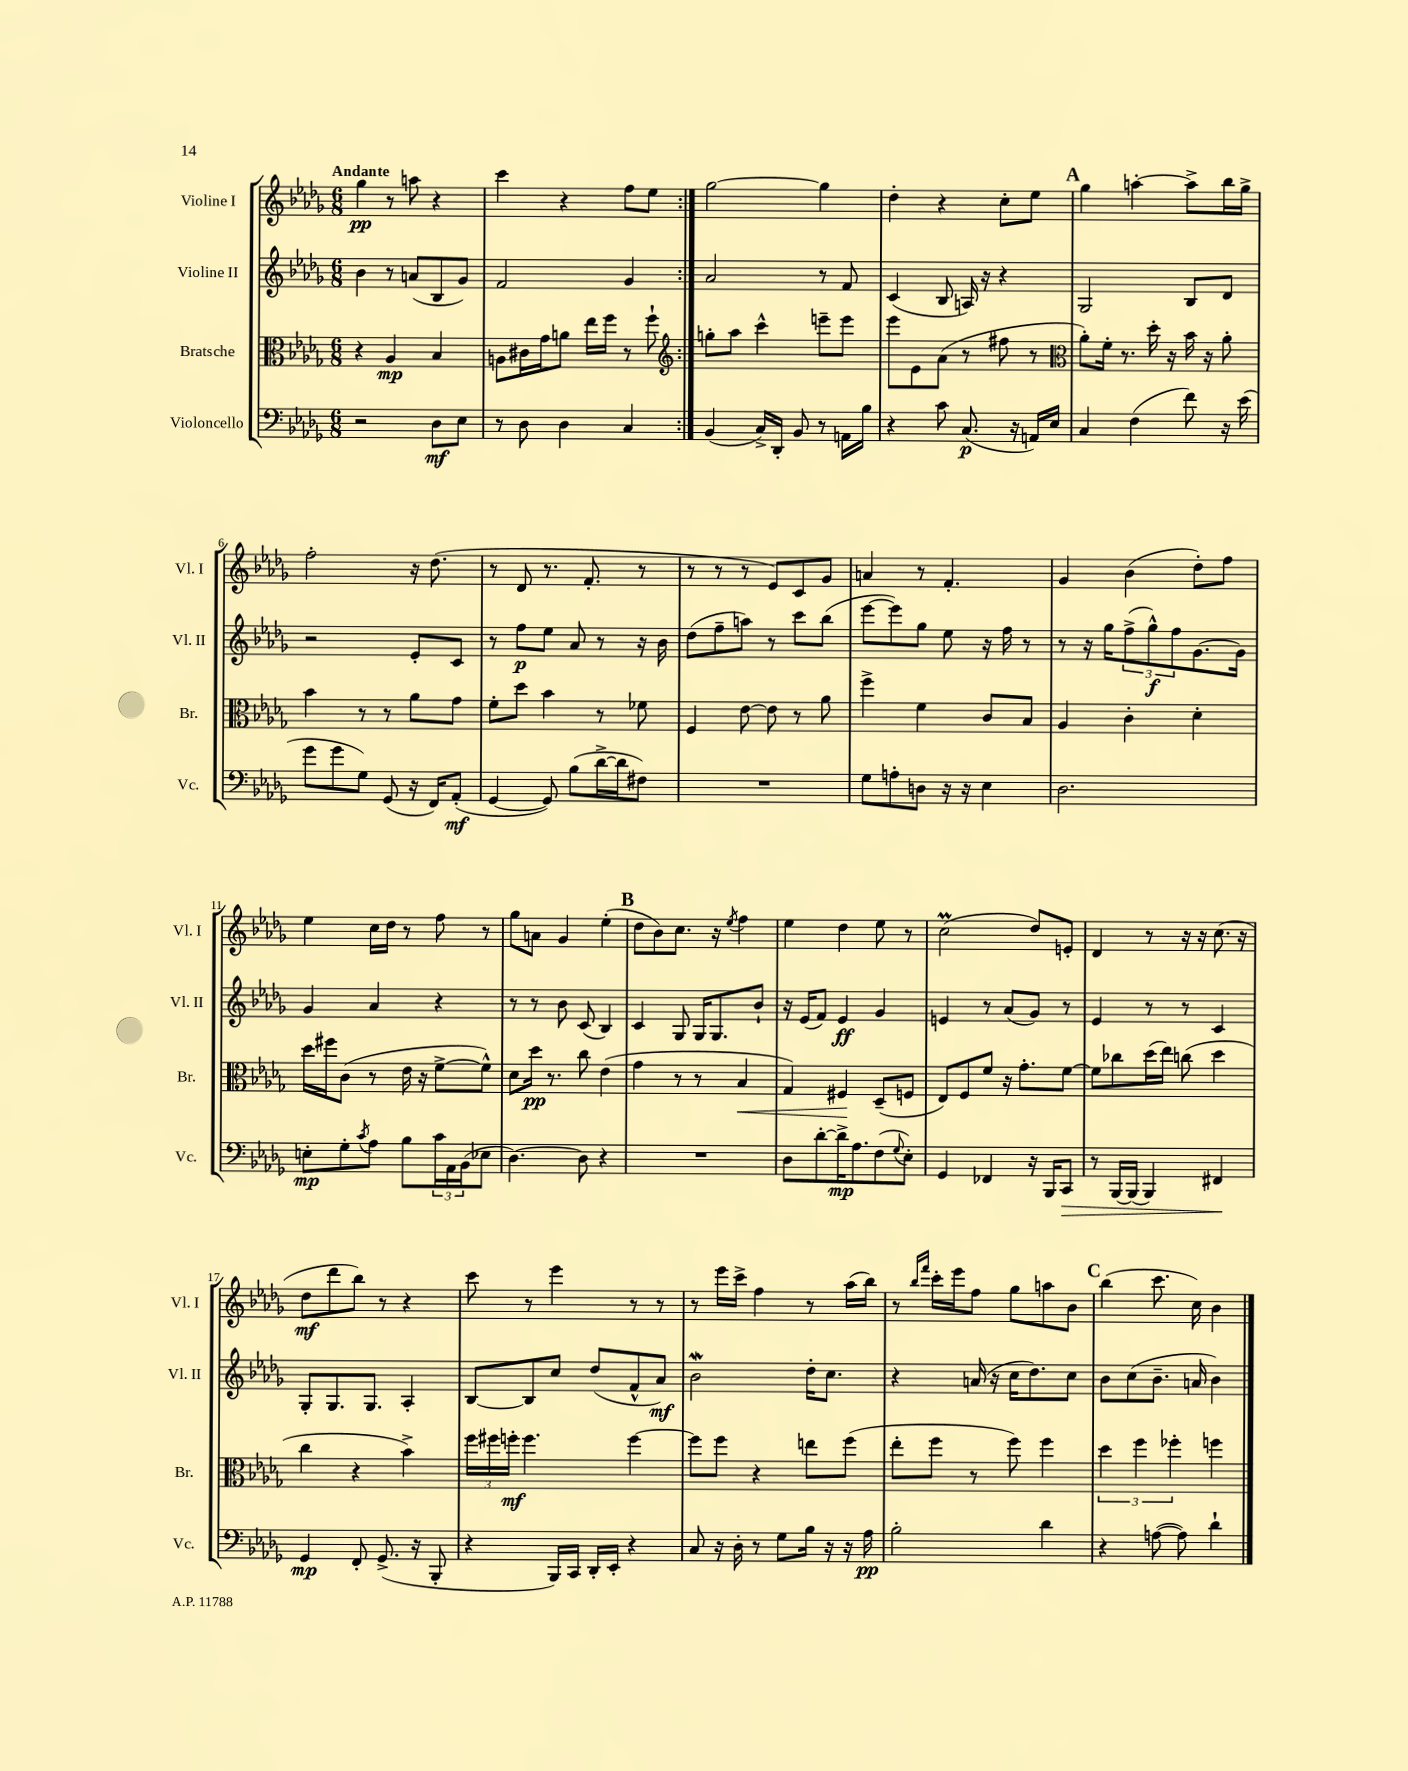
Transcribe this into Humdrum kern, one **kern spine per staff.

**kern	**kern	**kern	**kern
*staff4	*staff3	*staff2	*staff1
*clefF4	*clefC3	*clefG2	*clefG2
*k[b-e-a-d-g-]	*k[b-e-a-d-g-]	*k[b-e-a-d-g-]	*k[b-e-a-d-g-]
*M6/8	*M6/8	*M6/8	*M6/8
2r	4r	4b-\	4gg-\
.	4A-/	8r	8r
.	.	(8a/L	8aa\
8D-\L	4B-/	8B-/	4r
8E-\J	.	8g-/J)	.
=	=	=	=
8r	8A\L	2f/	4ccc\
8D-\	16c#\L	.	.
.	16g-\J	.	.
4D-\	8a\J	.	4r
.	16ee-\LL	.	.
.	16ff\JJ	.	.
4C/	8r	4g-/	8ff\L
.	8ff`\	.	8ee-\J
=:|!	=:|!	=:|!	=:|!
*	*clefG2	*	*
(4BB-/	8gg'\L	2a-/	[2gg-\
.	8aa-\J	.	.
16C^/LL)	4ccc^^\	.	.
16DD-'/JJ	.	.	.
8BB-/	.	.	.
8r	8eee~\L	8r	4gg-\]
16AA\LL	8eee\J	8f/	.
16B-\JJ	.	.	.
=	=	=	=
4r	8eee-\L	(4c/	4dd-'\
.	8e-\	.	.
8c\	(8a-\J	8B-/	4r
(8.C/	8r	16A/)	.
.	.	16r	.
.	8ff#\	4r	8cc'\L
16r	.	.	.
16AA/LL)	8r	.	8ee-\J
16E-/JJ	.	.	.
=	=	=	=
*	*clefC3	*	*
4C/	8a-'\L)	2G-/	4gg-\
.	16f'\Jk	.	.
.	8.r	.	.
(4F\	.	.	[4aa'\
.	16dd-'\	.	.
.	16r	.	.
8f\)	16b-\	8B-/L	8aa^\]L
.	16r	.	.
16r	8a-'\	8d-/J	16bb-\L
(16e-\	.	.	16gg-^\JJ
=	=	=	=
8g-\L	4b-\	2r	2ff'\
8g-\	.	.	.
8G-\J)	8r	.	.
(8GG-/	8r	.	.
16r	8a-\L	8e-'/L	16r
16FF/LK)	.	.	(8.dd-\
(8AA-'/J	8g-\J	8c/J	.
=	=	=	=
[4GG-/	8f'\L	8r	8r
.	8dd-\J	8ff\L	8d-/
8GG-/])	4b-\	8ee-\J	8.r
(8B-\L	.	8a-/	.
.	.	.	8.f'/
[16d-^\L	8r	8r	.
16d-\]J	.	.	.
8F#\J)	8f-\	16r	8r
.	.	16b-\	.
=	=	=	=
2.r	4F/	(8dd-\L	8r
.	.	8ff~\	8r
.	[8e-\	8aa\J)	8r
.	8e-\]	8r	8e-/L)
.	8r	8ccc\L	8c/
.	8a-\	(8bb-\J	8g-/J
=	=	=	=
8G-\L	4ff^\	[8eee-\L	4a/
8A'\	.	8eee-\])	.
8D\J	4f\	8gg-\J	8r
16r	.	8ee-\	4.f'/
16r	.	.	.
4E-\	8c/L	16r	.
.	.	16ff\	.
.	8B-/J	8r	.
=	=	=	=
2.D-\	4A-/	8r	4g-/
.	.	16r	.
.	.	16gg-\LK	.
.	4c'\	(12ff^\	(4b-\
.	.	12gg-^^\)	.
.	.	12ff\	.
.	4d-'\	[8.g-\	8dd-'\L)
.	.	.	8ff\J
.	.	16g-\]Jk	.
=	=	=	=
8E'\L	16dd-\LL	4g-/	4ee-\
.	16ff#\J	.	.
8G-'\	(8c\J	.	.
8qc/	.	.	.
8A-\J	8r	4a-/	16cc\LL
.	.	.	16dd-\JJ
8B-\L	16e-\	.	8r
.	16r	.	.
24c\L	[8f^\L	4r	8ff\
24AA-\	.	.	.
(24BB-\J	.	.	.
8E-\J	8f^^\]J)	.	8r
=	=	=	=
[4.D-\)	8d-\L	8r	8gg-\L
.	16dd-\Jk	8r	8a\J
.	8.r	.	.
.	.	8b-\	4g-/
8D-\]	8cc\	(8c/	.
4r	(4e-\	4B-/)	(4ee-'\
=	=	=	=
2.r	4g-\	4c/	8dd-\L
.	.	.	8b-\)
.	8r	8G-/	8.cc\J
.	8r	16G-/LK	.
.	.	8.G-/	16r
.	.	.	8qee-/
.	4B-/	.	4ff\
.	.	8b-`/J	.
=	=	=	=
8D-\L	4G-/)	16r	4ee-\
.	.	(16e-/LK	.
[8d-'\	.	8f/J)	.
16d-^\]K	4F#/	4e-/	4dd-\
8.A-\	.	.	.
(8F\	(8D-~/L	4g-/	8ee-\
8qqG-/	.	.	.
8E-'\J)	8F/J	.	8r
=	=	=	=
4GG-/	8E-/L)	4e/	(2cc\
.	8F/	.	.
4FF-/	8f/J	8r	.
.	16r	(8a-/L	.
.	8.g-'\L	.	.
16r	.	8g-/J)	8dd-/L)
16BBB-/LK	.	.	.
8CC/J	[8f\J	8r	8e'/J
=	=	=	=
8r	8f\]L	4e-/	4d-/
[16BBB-/LL	8cc-\	.	.
(16BBB-/]JJ	.	.	.
4BBB-/)	(16dd-\L	8r	8r
.	16ee-\JJ)	.	.
.	(8cc\	8r	16r
.	.	.	16r
4FF#/	4dd-\	4c/	(8.cc\
.	.	.	16r
=	=	=	=
4GG-/	4cc\	8G-'/L	8dd-\L
.	.	8.G-/	8ddd-\
8FF'/	4r	.	8bb-\J)
.	.	8.G-/J	.
(8.GG-^/	.	.	8r
.	4b-^\)	4A-'/	4r
16r	.	.	.
8BBB-'/	.	.	.
=	=	=	=
4r	24ff\LL	[8B-/L	8ccc\
.	24ff#\	.	.
.	24ff'\JJ	.	.
.	4.ff\	8B-/]	8r
16BBB-/LL)	.	8cc/J	4eee-\
16CC/JJ	.	.	.
16DD-'/LL	.	(8dd-/L	.
16EE-'/JJ	.	.	.
4r	[4ff\	8f^^/	8r
.	.	8a-/J)	8r
=	=	=	=
8C/	8ff\]L	2b-\	8r
16r	8ff\J	.	16eee-\LL
16D-'\	.	.	16ccc^\JJ
8r	4r	.	4ff\
8G-\L	.	.	.
16B-\Jk	8ee\L	16dd-'\LK	8r
16r	.	8.cc\J	.
16r	(8ff\J	.	(16aa-\LL
16A-\	.	.	16bb-\JJ)
=	=	=	=
2B-'\	8ee-'\L	4r	8r
.	.	.	16qqbb-/LL
.	.	.	16qqfff/JJ
.	8ff\J	.	16ccc'\LL
.	.	.	16eee-\J
.	8r	(16a/	8ff\J
.	.	16r	.
.	8ff\)	16cc\LK	8gg-\L
.	.	8.dd-\)	.
4d-\	4ff\	.	8aa\
.	.	8cc\J	8b-\J
=	=	=	=
4r	6dd-\	8b-\L	(4bb-\
.	.	(8cc\	.
.	6ff\	.	.
([8A\	.	8.b-~\J	8.ccc\
.	6ff-'\	.	.
8A\])	.	.	.
.	.	16a/	16cc\)
4d-`\	4ff\	4b-\)	4b-\
==	==	==	==
*-	*-	*-	*-
